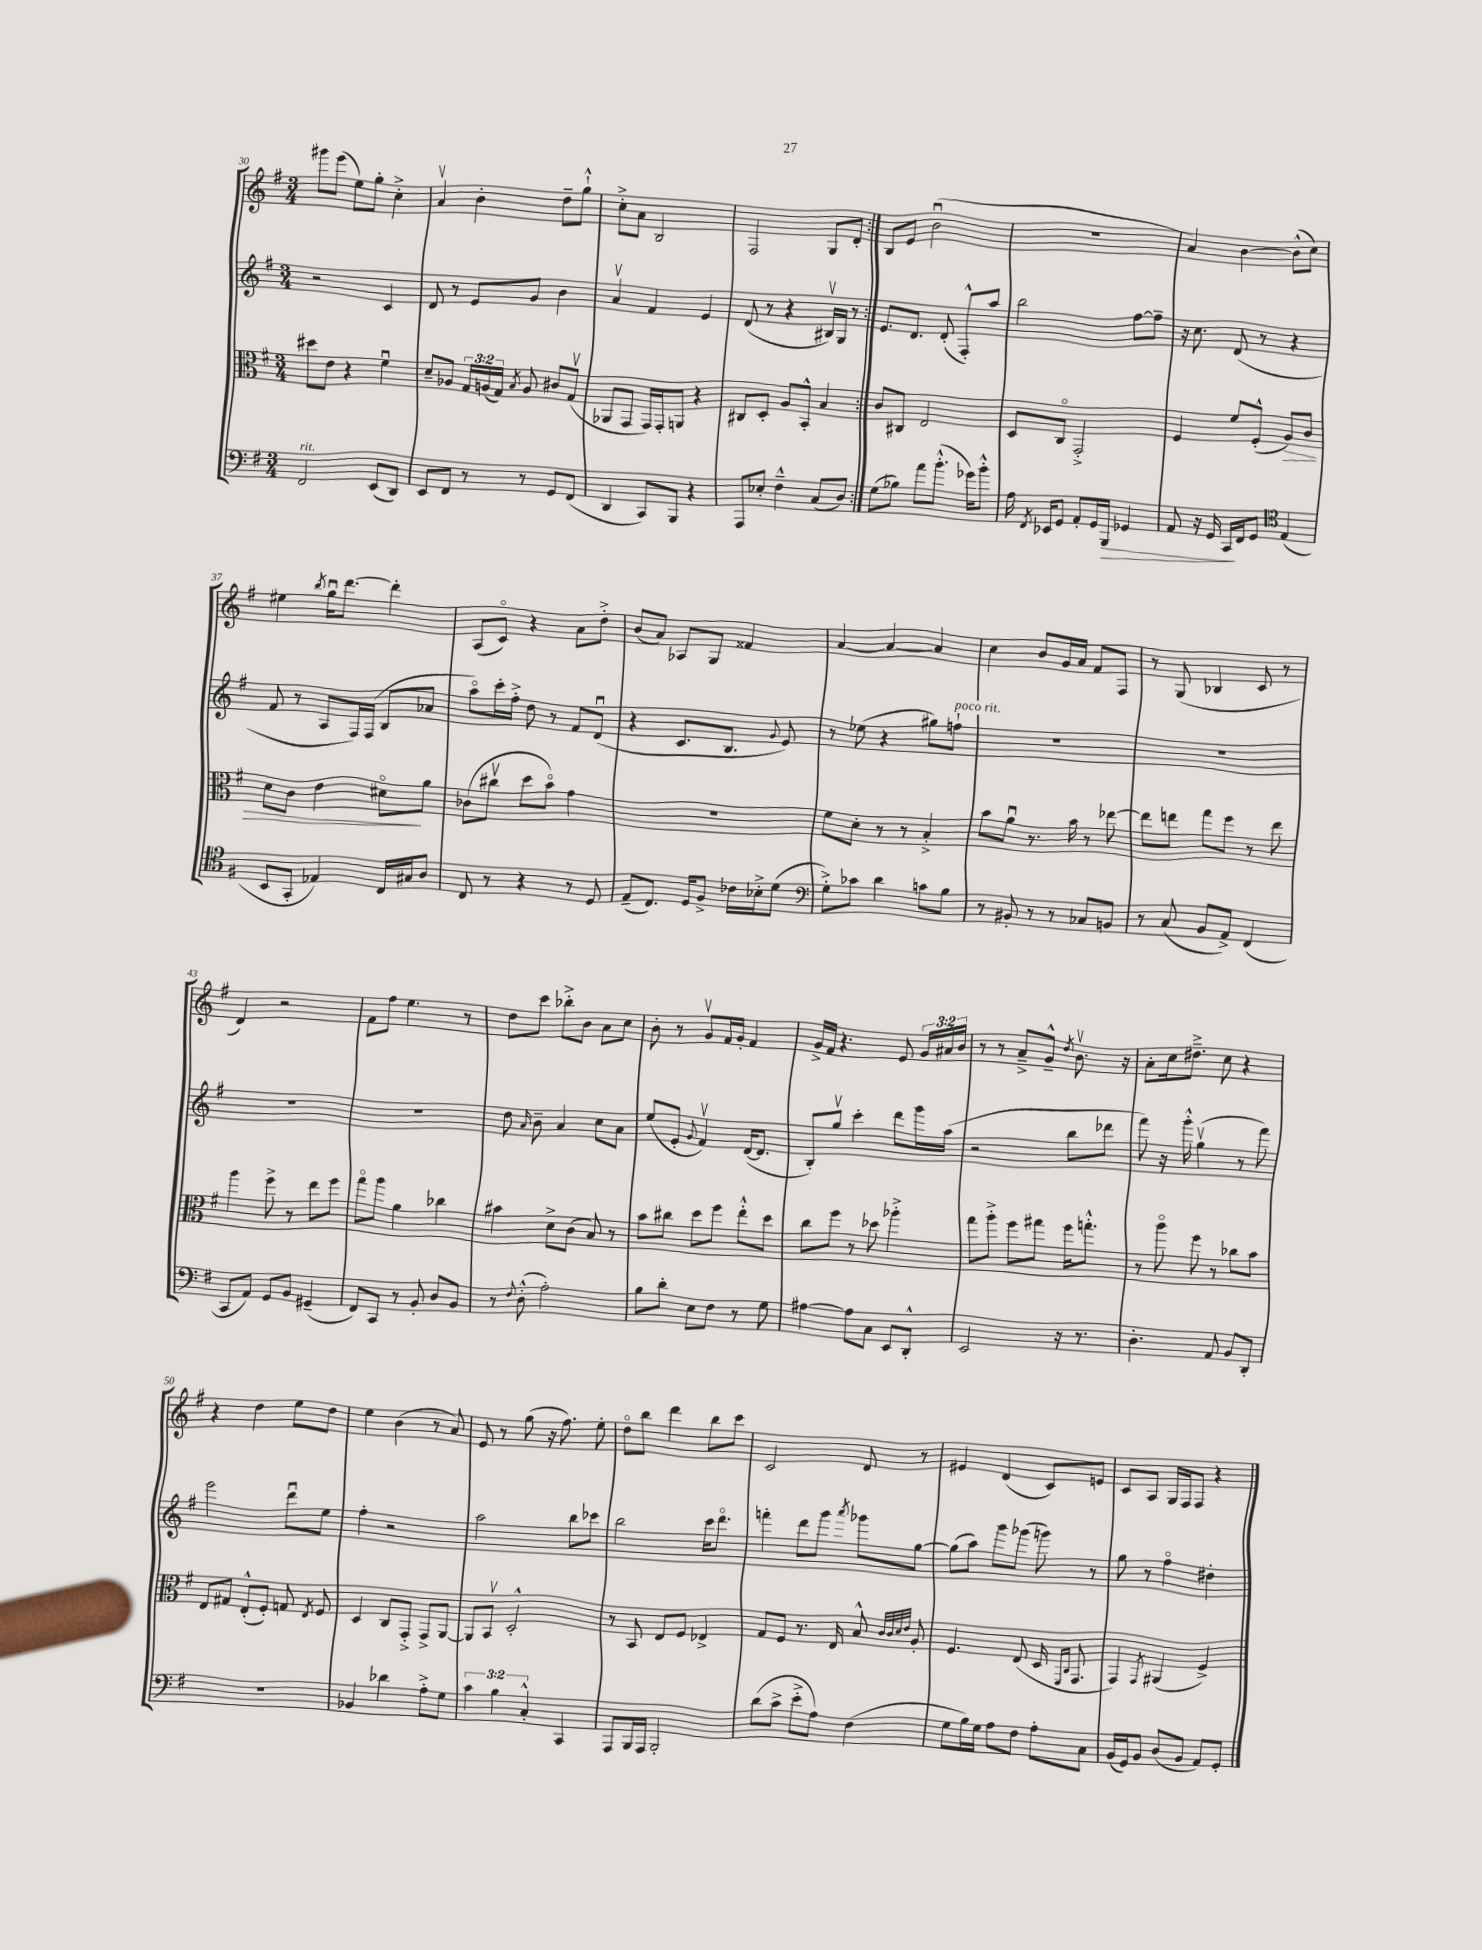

**kern	**dynam	**kern	**dynam	**kern	**kern
*part4	*part4	*part3	*part3	*part2	*part1
*staff4	*staff4	*staff3	*staff3	*staff2	*staff1
*clefF4	*	*clefC3	*	*clefG2	*clefG2
*k[f#]	*	*k[f#]	*	*k[f#]	*k[f#]
*M3/4	*	*M3/4	*	*M3/4	*M3/4
=30	=30	=30	=30	=30	=30
!LO:TX:a:i:t=rit.	!	!	!	!	!
2FF#/	.	8dd#X\L	.	2r	8ggg#X\L
.	.	8e\J	.	.	(8eee\J
.	.	4r	.	.	8ee\L)
.	.	.	.	.	8gg'\J
(8EE/L	.	4f#u\	.	4c/	4cc'^\
8DD/J)	.	.	.	.	.
=31	=31	=31	=31	=31	=31
8EE/L	.	8d~/L	.	8d/	4av/
8FF#/J	.	8A-X/J	.	8r	.
8r	.	24G/LL	.	8e/L	4b'\
.	.	(24An/	.	.	.
.	.	24G/JJ)	.	.	.
.	.	8qB/	.	.	.
8r	.	8A/	.	8g/J	.
8GG/L	.	8c#X/L	.	4b\	8dd~\L
(8FF#/J	.	(8Gv/J	.	.	8gg`^^\J
=32	=32	=32	=32	=32	=32
4DD/	.	8AA-X/L	.	4av/	8cc'^\L
.	.	8GG/J	.	.	8a\J
8CC/L)	.	16GG/LL)	.	4f#/	2B/
.	.	16GG'/J	.	.	.
8BBB/J	.	8AAn/J	.	.	.
4r	.	4r	.	4e/	.
=33	=33	=33	=33	=33	=33
8AAA/L	.	8C#X/L	.	(8d/	2F#/
8E-X'/J	.	8D'/J	.	8r	.
4F#~^^\	.	8A/L	.	4r	.
.	.	8BB'^^/J	.	.	.
(8C/L	.	4B/	.	16B#Xv/LL)	8G/L
.	.	.	.	16G/JJ	.
8D/J)	.	.	.	8r	8d'/J
=34:|!	=34:|!	=34:|!	=34:|!	=34:|!	=34:|!
(8G\L	.	8c/L	.	8.e/L	8B/L
8B-X\J)	.	8C#X/J	.	.	8e/J
.	.	.	.	8.d/J	.
8a\L	.	2E/	.	.	(2bu\
(8.b'^^\J	.	.	.	(8d'/	.
.	.	.	.	8F#'^^/L)	.
16g-X\KL)	.	.	.	.	.
8b'^^\J	.	.	.	8aa/J	.
=35	=35	=35	=35	=35	=35
16A\	.	8D/L	.	2bb\	2.r
8qFF#/	.	.	.	.	.
16EE-X/KL	.	.	.	.	.
8GG/J	.	8C/J	.	.	.
8AA'/L	.	2GG'^/	.	.	.
16GG/L	.	.	.	.	.
!	!LO:HP:b	!	!	!	!
16BBB/JJ	>	.	.	.	.
4GG-X/	.	.	.	[8ff#\L	.
.	.	.	.	8ff#~\J]	.
=36	=36	=36	=36	=36	=36
8AA/	.	4F#/	.	16r	4a/)
.	.	.	.	8.cc\	.
16r	.	.	.	.	.
16GG/	.	.	.	.	.
16CC/LL	.	8f#/L	.	(8d/	[4b\
16FF#/J	]	.	.	.	.
8GG/J	.	(8F#'^^/J	.	8r	.
*clefC4	*	*	*	*	*
!	!	!	!LO:HP:b	!	!
(4E/	.	8A/L)	>	4r	(8b^^\L]
.	.	8c/J	.	.	8cc\J)
!!LO:LB:g=z
=37	=37	=37	=37	=37	=37
8BB/L	.	8d\L	.	8f#/	4ee#X\
8GG'/J	.	8c\J	.	8r	.
.	.	.	.	.	8qbb/
4E-X/)	.	4e\	.	8A/L	16ggu\KL
.	.	.	.	.	[8.ddd\J
.	.	.	.	16F#/L)	.
.	.	.	.	(16F#/JJ	.
16C/LL	.	8d#X\L	.	8B/L	4ddd'\]
16G#X/J	.	.	.	.	.
8A/J	.	8a\J	]	8a-X/J	.
=38	=38	=38	=38	=38	=38
8C/	.	(8c-X\L	.	8aa\L)	(8A/L
8r	.	8cc#Xv\J	.	16ccc'\L	8c/J)
.	.	.	.	16ff#'^\JJ	.
4r	.	8dd\L	.	8dd\	4r
.	.	8b\J)	.	8r	.
8r	.	4g\	.	8f#/L	8a\L
8D/	.	.	.	(8du/J	8dd'^\J
=39	=39	=39	=39	=39	=39
(8E~/L	.	2.r	.	4r	(8b/L
8.C/J)	.	.	.	.	8a/J)
.	.	.	.	8.c/L	8A-X/L
16D/KL	.	.	.	.	.
8F#^/J	.	.	.	.	8G/J
.	.	.	.	8.B/J	.
16c-X\LL	.	.	.	.	4f##X/
16B-X'^\J	.	.	.	.	.
.	.	.	.	8qqg/	.
(8d\J	.	.	.	8e/)	.
=40	=40	=40	=40	=40	=40
*clefF4	*	*	*	*	*
8G'^\L)	.	8f#\L	.	8r	[4a/
8c-X\J	.	8d'\J	.	(8ee-X\	.
4d\	.	8r	.	4r	4a/_
.	.	8r	.	.	.
8cn\L	.	4B'^/	.	8gg#X\L)	4a/]
!	!	!	!	!LO:TX:a:i:t=poco rit.	!
8B\J	.	.	.	8ffn`\J	.
=41	=41	=41	=41	=41	=41
8r	.	8b\L	.	2.r	4cc\
8BB#X'/	.	8au\J	.	.	.
8r	.	8.r	.	.	8b/L
8r	.	.	.	.	16g/L
.	.	16b\	.	.	16a/JJ
8C-X/L	.	8r	.	.	8f#/L
8BBn/J	.	[8ee-X\	.	.	8F#/J
=42	=42	=42	=42	=42	=42
8r	.	8ee-\L]	.	2.r	8r
(8C/	.	8een\J	.	.	(8G/
8BB/L	.	8gg\L	.	.	4B-X/
8AA^/J)	.	8ff#\J	.	.	.
(4FF#/	.	8r	.	.	8c/
.	.	8ee\	.	.	8r
!!LO:LB:g=z
=43	=43	=43	=43	=43	=43
8CC/L	.	4aa\	.	2.r	4d/)
8AA/J)	.	.	.	.	.
8GG/L	.	8ff#^\	.	.	2r
8BB/J	.	8r	.	.	.
(4GG#X~/	.	8ee\L	.	.	.
.	.	8ff#\J	.	.	.
=44	=44	=44	=44	=44	=44
8FF#/L)	.	8gg\L	.	2.r	8f#\L
8CC/J	.	8aa\J	.	.	8ff#\J
8r	.	4a\	.	.	4.ee\
8BB'/	.	.	.	.	.
8D/L	.	4cc-X\	.	.	.
8BB/J	.	.	.	.	8r
=45	=45	=45	=45	=45	=45
8r	.	4b#X\	.	8dd\	8dd\L
8qqF#/	.	.	.	16qqa/	.
(8D'^^\	.	.	.	8b~\	8ccc\J
2A'\)	.	8d^\L	.	4a/	8bb-X'^\L
.	.	(8c\J	.	.	8b\J
.	.	8B/)	.	8cc\L	8a\L
.	.	8r	.	8a\J	8cc\J
=46	=46	=46	=46	=46	=46
8B\L	.	8b\L	.	(8ee/L	8b'\
8d'\J	.	8cc#X\J	.	8e'/J	8r
.	.	.	.	8qqg/	.
8E\L	.	8dd\L	.	4f#v/)	8gv/L
8F#\J	.	8ff#\J	.	.	16f#/L
.	.	.	.	.	16g'/JJ
8r	.	8ee'^^\L	.	([16d/KL	4f#/
.	.	.	.	8.d/J]	.
8G\	.	8dd\J	.	.	.
=47	=47	=47	=47	=47	=47
[4A#X\	.	8cc\L	.	8B'/L)	16g^/LL
.	.	.	.	.	16f#/JJ
.	.	8ff#\J	.	8ggv/J	4.r
8A#\L]	.	8r	.	4ccc'\	.
8C\J	.	8dd-X\	.	.	.
8EE/L	.	4aa-X'^\	.	8ddd\L	8e/
8DD'^^/J	.	.	.	16ggg\L	24g/LL
.	.	.	.	.	24a#X/
.	.	.	.	(16aa\JJ	.
.	.	.	.	.	24b/JJ
=48	=48	=48	=48	=48	=48
2EE/	.	8gg\L	.	2r	8r
.	.	8aa'^\J	.	.	8r
.	.	8ff#\L	.	.	8a~^/L
.	.	8gg#X\J	.	.	8g~^^/J
.	.	.	.	.	8qdd/
16r	.	16ff#\KL	.	8bb\L	8.bv\
8.r	.	8.ggn'^^\J	.	.	.
.	.	.	.	8ddd-X\J	.
.	.	.	.	.	16r
=49	=49	=49	=49	=49	=49
4.D'\	.	8r	.	8fff#\)	8a'\L
.	.	8aa\	.	16r	16cc\k
.	.	.	.	16ggg'^^\	8.dd#X~^\J
.	.	8ff#\	.	(4ggv\	.
8AA/	.	8r	.	.	8cc\
8BB/L	.	8cc-X\L	.	8r	4r
8DD'/J	.	8b\J	.	8fff#\)	.
!!LO:LB:g=z
=50	=50	=50	=50	=50	=50
2.r	.	8E/L	.	2eee\	4r
.	.	8G#X/J	.	.	.
.	.	(8E'^^/L	.	.	4dd\
.	.	8F#'/J)	.	.	.
.	.	8Gn/	.	8dddu\L	8ee\L
.	.	8qE/	.	.	.
.	.	8F#/	.	8ee\J	8dd\J
=51	=51	=51	=51	=51	=51
4BB-X/	.	4D/	.	4ff#'\	4ee\
4d-X\	.	8C/L	.	2r	(4b\
.	.	8GG'^/J	.	.	.
8A'^\L	.	8GG^/L	.	.	8r
8G\J	.	[8AA/J	.	.	8a/)
=52	=52	=52	=52	=52	=52
6c\	.	8AA/L]	.	2aa\	8e/
.	.	8BBv/J	.	.	8r
6B\	.	.	.	.	.
.	.	2D'^^/	.	.	(8gg\
6C'^^/	.	.	.	.	.
.	.	.	.	.	16r
.	.	.	.	.	8.ff#\)
4CC/	.	.	.	8bb\L	.
.	.	.	.	8ccc-X\J	8ee'\
=53	=53	=53	=53	=53	=53
8AAA/L	.	8r	.	2bb\	8dd\L
16BBB/L	.	8BB/	.	.	8bb\J
16AAA/JJ	.	.	.	.	.
2BBB'/	.	8E/L	.	.	4ddd\
.	.	8F#/J	.	.	.
.	.	4E-X^/	.	16ccc\KL	8bb\L
.	.	.	.	8.ddd\J	.
.	.	.	.	.	8ccc\J
=54	=54	=54	=54	=54	=54
(8d\L	.	8G/L	.	4fffn'\	2c/
8c^\J	.	8F#/J	.	.	.
8e'^\L	.	8.r	.	8ddd\L	.
8A\J)	.	.	.	8ggg\J	.
.	.	16E/	.	.	.
.	.	.	.	8qaaa/	.
(4F#\	.	8B^^/	.	8ggg-X\L	8d/
.	.	32qqc/LLL	.	.	.
.	.	32qqc/	.	.	.
.	.	32qqd/	.	.	.
.	.	32qqe/JJJ	.	.	.
.	.	8A'/	.	[8gg\J	8r
=55	=55	=55	=55	=55	=55
8G\L	.	4.F#/	.	(8gg\L]	4e#X/
16B\L)	.	.	.	8aa\J)	.
16G\JJ	.	.	.	.	.
8A\L	.	.	.	8ggg\L	(4d/
8F#\J	.	(8E/	.	(8ggg-X\J	.
8A'\L	.	16D/	.	8gggn\)	8c/L)
.	.	16qqFF#/LL	.	.	.
.	.	16qqC/JJ	.	.	.
.	.	8.GG/	.	.	.
8C\J	.	.	.	8r	8en/J
=56	=56	=56	=56	=56	=56
(16BB/LL	.	4GG/)	.	8gg\	8c/L
16GG/J)	.	.	.	.	.
8BB/J	.	.	.	8r	8A/J
.	.	8qGG/	.	.	.
(8D/L	.	(4AA#X/	.	4ff#\	16G/LL
.	.	.	.	.	16F#/J
8BB/J	.	.	.	.	8F#/J
8AA/L)	.	4F#^/)	.	4dd#X'\	4r
8GG'/J	.	.	.	.	.
==	==	==	==	==	==
*-	*-	*-	*-	*-	*-
